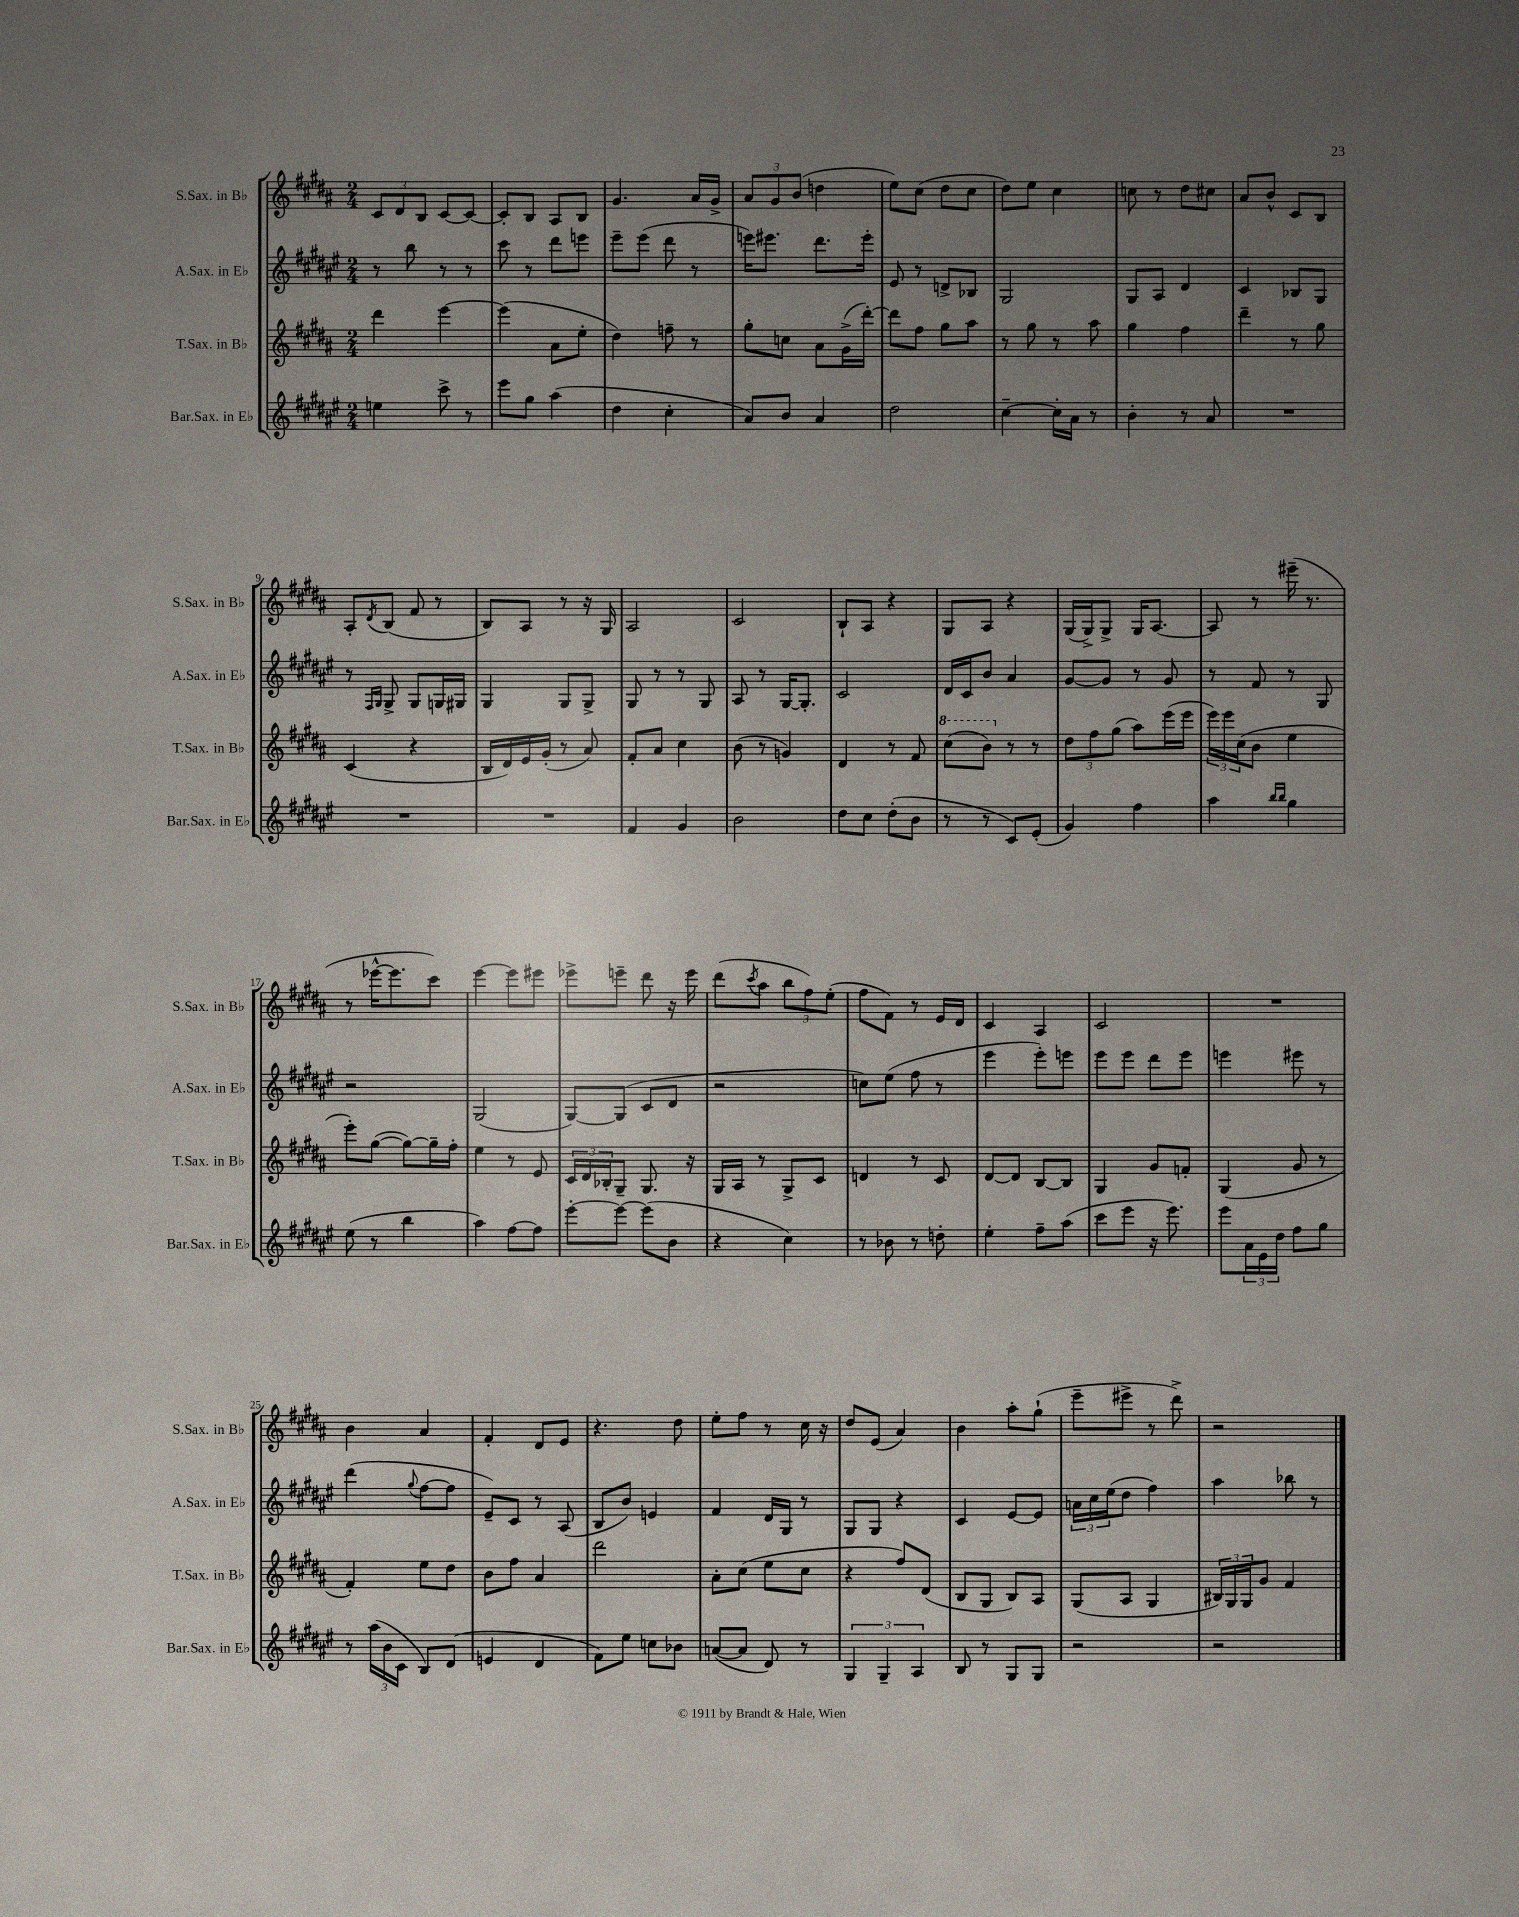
<<
\new StaffGroup <<
\new Staff = "s0" \with { instrumentName = "S.Sax. in Bb" shortInstrumentName = "S.Sax. in Bb" } {
    \clef treble \key b \major \numericTimeSignature \time 2/4
    \tuplet 3/2 { cis'8 dis'8 b8 } cis'8~ cis'8~ |
    cis'8-. b8 ais8 b8 |
    gis'4. ais'16 gis'16-> |
    \tuplet 3/2 { ais'8 gis'8 b'8( } d''4 |
    e''8) cis''8( dis''8 cis''8 |
    dis''8) e''8 cis''4 |
    c''8 r8 dis''8 cis''8 |
    ais'8 b'8-^ cis'8 b8 |
    ais8-. \acciaccatura { dis'8 } b8( fis'8 r8 |
    b8) ais8 r8 r16 gis16 |
    ais2 |
    cis'2 |
    b8-! ais8 r4 |
    gis8 ais8 r4 |
    gis16( gis16->) gis8-> gis16 ais8.~ |
    ais8 r8 eis'''16--( r8. |
    r8 ees'''16~-^ ees'''8. cis'''8) |
    e'''4~ e'''8 eis'''8 |
    ees'''8-> e'''8-- dis'''8 r16 e'''16 |
    dis'''8( \acciaccatura { cis'''8 } ais''8 \tuplet 3/2 { b''8 fis''8) e''8-.( } |
    fis''8 fis'8) r8 e'16 dis'16 |
    cis'4 ais4 |
    cis'2 |
    R2 |
    b'4 ais'4 |
    fis'4-. dis'8 e'8 |
    r4. dis''8 |
    e''8-. fis''8 r8 cis''16 r16 |
    dis''8 e'8( ais'4) |
    b'4 ais''8-. gis''8-!( |
    e'''8-- eis'''8-> r8 dis'''8->) |
    r2 \bar "|." |
}
\new Staff = "s1" \with { instrumentName = "A.Sax. in Eb" shortInstrumentName = "A.Sax. in Eb" } {
    \clef treble \key fis \major \numericTimeSignature \time 2/4
    r8 b''8 r8 r8 |
    cis'''8 r8 dis'''8 e'''8 |
    eis'''8-- eis'''8( dis'''8 r8 |
    e'''16) eis'''8. dis'''8. eis'''16-. |
    eis'8 r8 d'8-> bes8 |
    gis2 |
    gis8 ais8 dis'4 |
    cis'4 bes8 gis8 |
    r8 \grace { fis16 gis16 } gis8-> gis8 g16 gis16 |
    gis4 gis8 gis8-> |
    gis8 r8 r8 gis8 |
    ais8 r8 gis16~ gis8.-. |
    cis'2 |
    dis'16 cis'16 b'8 ais'4 |
    gis'8~ gis'8 r8 gis'8 |
    r8 fis'8 r8 gis8 |
    r2 |
    gis2( |
    gis8~) gis8( cis'8 dis'8 |
    r2 |
    c''8) eis''8( fis''8 r8 |
    eis'''4 eis'''8-.) e'''8 |
    eis'''8 eis'''8 dis'''8 eis'''8 |
    e'''4 eis'''8 r8 |
    dis'''4( \appoggiatura { gis''8 } fis''8~ fis''8 |
    eis'8--) cis'8 r8 ais8( |
    b8 b'8) e'4 |
    fis'4 dis'16 gis16 r8 |
    gis8 gis8 r4 |
    cis'4 eis'8~ eis'8 |
    \tuplet 3/2 { a'16 cis''16 eis''16( } dis''8 fis''4) |
    ais''4 bes''8 r8 \bar "|." |
}
\new Staff = "s2" \with { instrumentName = "T.Sax. in Bb" shortInstrumentName = "T.Sax. in Bb" } {
    \clef treble \key b \major \numericTimeSignature \time 2/4
    dis'''4 e'''4~ |
    e'''4( ais'8 e''8-. |
    dis''4) f''8-- r8 |
    gis''8-. c''8 ais'8 gis'16->( dis'''16~-.) |
    dis'''8 fis''8 gis''8 ais''8 |
    r8 gis''8 r8 ais''8 |
    gis''4 fis''4 |
    dis'''4-- r8 gis''8 |
    cis'4( r4 |
    b16 dis'16) e'16 gis'16-.( r8 ais'8) |
    fis'8-. ais'8 cis''4 |
    b'8( r8 g'4) |
    dis'4 r8 fis'8 |
    \ottava #1 cis'''8( b''8) \ottava #0 r8 r8 |
    \tuplet 3/2 { dis''8 fis''8 gis''8( } ais''8) e'''16( e'''16 |
    \tuplet 3/2 { e'''16) e'''16 cis''16( } b'8 e''4 |
    e'''8-.) gis''8~( gis''8~) gis''16-- fis''16-. |
    e''4 r8 e'8 |
    \tuplet 3/2 { cis'16 dis'16 bes16-. } gis8-- gis8. r16 |
    gis16 ais16 r8 gis8-> cis'8 |
    d'4 r8 cis'8 |
    dis'8~ dis'8 b8~ b8 |
    gis4 gis'8 f'8-. |
    gis4( gis'8 r8 |
    fis'4-.) e''8 dis''8 |
    b'8 fis''8 ais'4 |
    dis'''2 |
    ais'8-. cis''8( e''8 cis''8 |
    r4 fis''8) dis'8( |
    b8 gis8 b8) ais8 |
    gis8( ais8 gis4 |
    \tuplet 3/2 { bis16) gis16 gis16 } gis'8 fis'4 \bar "|." |
}
\new Staff = "s3" \with { instrumentName = "Bar.Sax. in Eb" shortInstrumentName = "Bar.Sax. in Eb" } {
    \clef treble \key fis \major \numericTimeSignature \time 2/4
    e''4 cis'''8-> r8 |
    eis'''8 gis''8 ais''4( |
    dis''4 cis''4-. |
    ais'8) b'8 ais'4 |
    dis''2 |
    cis''4~-- cis''16-. ais'16 r8 |
    b'4-. r8 ais'8 |
    R2 |
    R2 |
    R2 |
    fis'4 gis'4 |
    b'2 |
    dis''8 cis''8 dis''8-.( b'8 |
    r8 r8 cis'8) eis'8-.( |
    gis'4) fis''4 |
    ais''4 \grace { b''16 b''16 } gis''4 |
    eis''8( r8 b''4 |
    ais''4) fis''8~ fis''8 |
    eis'''8~-. eis'''8~ eis'''8( b'8 |
    r4 cis''4) |
    r8 bes'8 r8 d''8-. |
    eis''4-. fis''8-- ais''8( |
    cis'''8 eis'''8 r16 eis'''8.) |
    eis'''8 \tuplet 3/2 { ais'16 eis'16 dis''16 } fis''8 gis''8 |
    r8 \tuplet 3/2 { ais''16( b'16 cis'16 } b8) dis'8( |
    e'4 dis'4 |
    fis'8) eis''8 c''8 bes'8 |
    a'8~( a'8 dis'8) r8 |
    \tuplet 3/2 { gis4 gis4-- ais4 } |
    b8 r8 gis8 gis8 |
    r2 |
    r2 \bar "|." |
}
>>
>>
